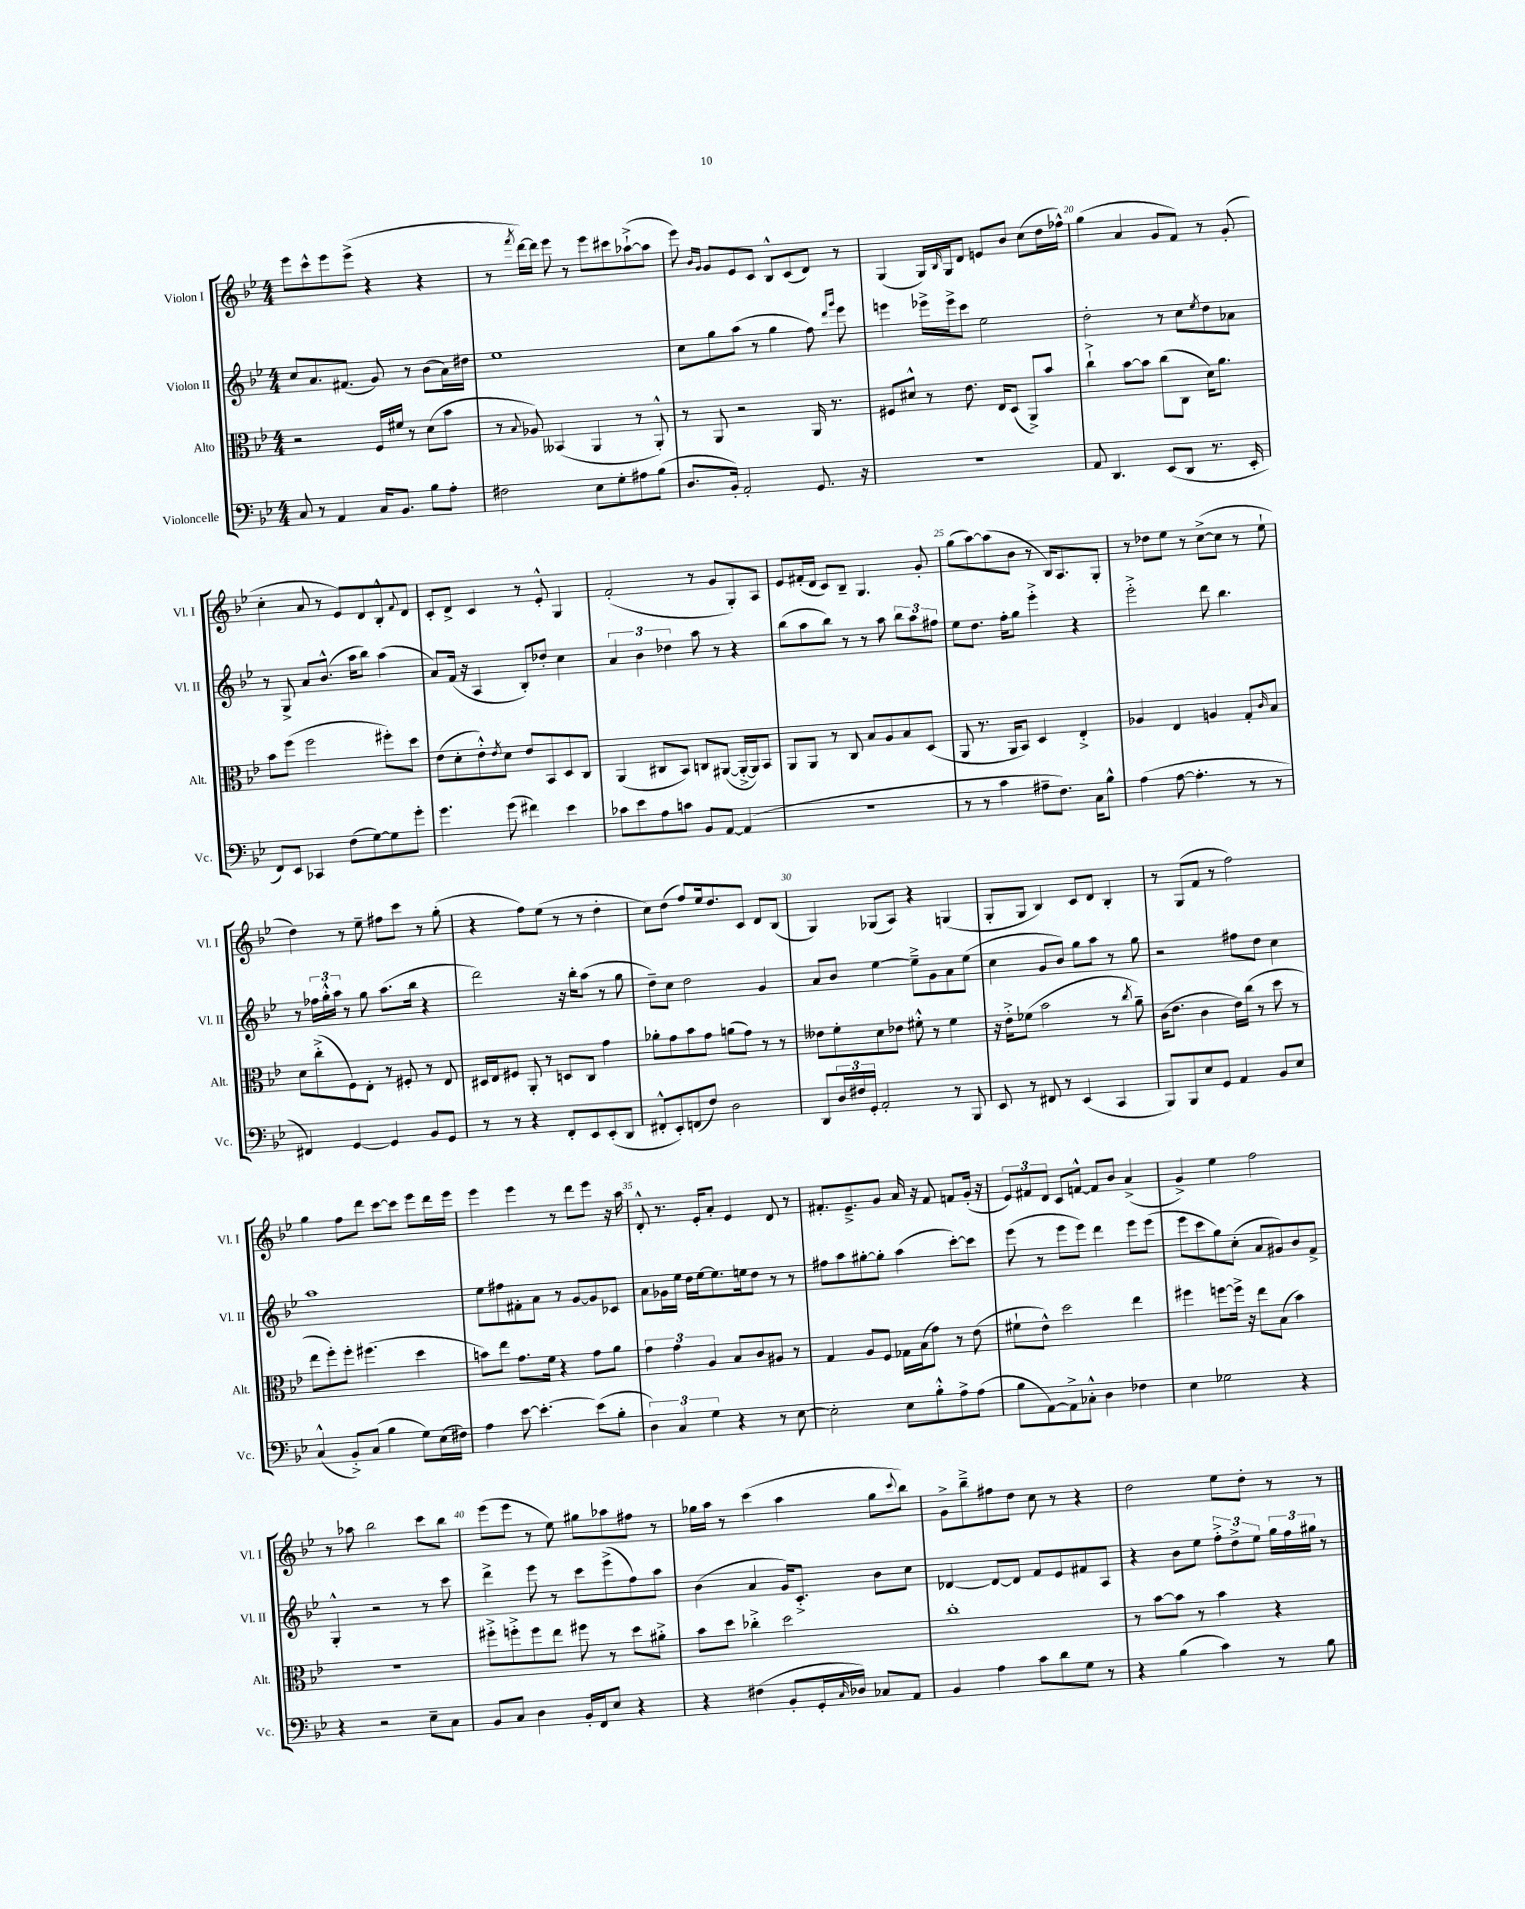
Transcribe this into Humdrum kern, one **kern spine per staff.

**kern	**kern	**kern	**kern
*part4	*part3	*part2	*part1
*staff4	*staff3	*staff2	*staff1
*I"Violoncelle	*I"Alto	*I"Violon II	*I"Violon I
*I'Vc.	*I'Alt.	*I'Vl. II	*I'Vl. I
*clefF4	*clefC3	*clefG2	*clefG2
*k[b-e-]	*k[b-e-]	*k[b-e-]	*k[b-e-]
*M4/4	*M4/4	*M4/4	*M4/4
=16	=16	=16	=16
8C/	2r	8cc/L	8eee-\L
8r	.	8.a/	8ccc^^\
4AA/	.	.	8eee-\
.	.	(8.f#X/J	.
.	.	.	(8eee-^\J
16C/KL	16F/LL	8g/)	4r
8.BB-/J	16f#X/JJ	.	.
.	8r	8r	.
8B-\L	(8d\L	(8b-\L	4r
8A'\J	8b-\J	16a\L)	.
.	.	16dd#X\JJ	.
=17	=17	=17	=17
2F#X\	8r	1ee-	8r
.	8qqB-/	.	8qfff/
.	8A-X/)	.	[16ddd\LL)
.	.	.	16ddd\JJ]
.	(4BB--X/	.	8eee-\
.	.	.	8r
8E-\L	4AA/	.	8eee-\L
8G'\	.	.	8ccc#X\
8A#X\	8r	.	([8aa-X`^\
(8B-\J	8AA'^^/)	.	8aa-\J]
=18	=18	=18	=18
8.D/L	8r	8cc\L	8eee-\)
.	.	.	16qqb-/LL
.	.	.	16qqg/JJ
.	8AA/	8gg\	8g/L
16BB-'/Jk)	.	.	.
2AA'/	2r	(8aa\J	8e-/
.	.	8r	8c/J
.	.	4gg\	8B-^^/L
.	.	.	(8c/
8.GG/	16AA/	8ff\)	8d/J)
.	8.r	.	.
.	.	16qqddd/LL	.
.	.	16qqggg/JJ	.
.	.	8eee-\	8r
16r	.	.	.
=19	=19	=19	=19
1r	8F#X/L	4eeen\	(4G/
.	8d#X^^/J	.	.
.	8r	16eee-X^\LL	16G/LL)
.	.	.	16qqB-/
.	.	16eee-^\J	16G/J
.	8.e-\	8ccc\J	8d/J
.	.	2ee-\	8en/L
.	16E-/KL	.	.
.	(8D/J	.	8b-/J
.	8AA^/L)	.	(8cc\L
.	8b-/J	.	16dd\L
.	.	.	16ff-X^^\JJ)
=20	=20	=20	=20
8AA/	4cc`^\	2dd'\	(4gg\
4.DD/	.	.	.
.	[8b-\L	.	4a/
.	8b-\J]	.	.
(8EE-/L	(8cc\L	8r	8g/L
8DD/J	8C\J	8cc\L	8f/J)
.	.	8qee-/	.
8.r	16d\KL)	8dd\	8r
.	8.a\J	.	.
.	.	8a-X\J	(8g'/
16EE-'/	.	.	.
!!LO:LB:g=z
=21	=21	=21	=21
8FF/L)	8b-\L	8r	4cc'\
8EE-/J	(8ff\J	8G^/	.
4CC-X/	2ff\	8a/L	8a/
.	.	(8.b-^^/J	8r
(8F\L	.	.	8e-/L)
.	.	16aa\KL	.
[8G\)	.	8bb-\J)	8d/
8G\]	8ff#X'\L)	(4aa\	8B-'^^/
.	.	.	8qqf/
8g'\J	8dd\J	.	8d/J
=22	=22	=22	=22
4.g\	(8e-\L	8a/L)	8c'/L
.	8d'\	(16f/Jk	8d^/J
.	.	16r	.
.	8e-'^^\)	4A/	4c/
.	8qe-/	.	.
(8g\	8d\J	.	.
4f#X\)	8e-/L	8B-'/L)	8r
.	8BB-/	8dd-X'/J	8e-'^^/
4e-\	8D/	4cc\	4G/
.	8C/J	.	.
=23	=23	=23	=23
8c-X\L	(4AA/	6a/	(2f'/
8e-\	.	.	.
.	.	6b-\	.
8A\	8C#X/L	.	.
.	.	6dd-X\	.
8cn\J	8BB-/J)	.	.
8BB-/L	8Cn/L	8aa\	8r
[8AA/J	([8AA#X/J	8r	8g/L
(4AA/]	16AA#'^/LL_	4r	8G'/)
.	16AA#/J])	.	.
.	8BB-/J	.	8A/J
=24	=24	=24	=24
1r	8AA/L	(8bb-\L	8e-/L
.	8AA/J	8aa\	(16f#X'/L
.	.	.	16d/JJ
.	8r	8bb-\J)	8c/L)
.	8C/	8r	8B-~/J
.	8B-/L	8r	4.G/
.	8A/	8aa\	.
.	8B-/	12bb-\L	.
.	.	12aa\	.
.	(8D/J	.	8g'/
.	.	12ff#X\J	.
=25	=25	=25	=25
8r	8AA/	8ee-\L	(8gg\L
8r	8.r	8.dd\J	[8aa\)
4c\	.	.	(8aa\]
.	16AA/KL	16ff'\KL	.
.	8BB-/J)	8gg\J	8b-\J
8A#X~\L	4D/	4eee-'^\	8r
8.F\J)	.	.	16B-/KL)
.	.	.	8.A/
.	4E-'^/	4r	.
16C\KL	.	.	.
8B-^^\J	.	.	8G'/J
=26	=26	=26	=26
(4A\	4A-X/	2eee-'^\	8r
.	.	.	8dd-X\L
[8A\	4E-/	.	8ee-\J
4.A'\]	.	.	8r
.	4An/	8ddd\	([8cc^\L
.	.	4.bb-\	8cc\J]
8r	8G'/L	.	8r
.	16qqc/	.	.
8r	8B-/J	.	8ee-`\
!!LO:LB:g=z
=27	=27	=27	=27
4FF#X/)	8d\L	8r	4dd\)
.	(8cc'^\	24ff-X\LL	.
.	.	24gg'^^\	.
.	.	24aa\JJ	.
[4GG/	8F\)	8r	8r
.	8E-'\J	8gg\	8ee-~\
4GG/]	8r	(8.aa\L	8ff#X\L
.	8F#X'/	.	8ccc\J
.	.	16bb-\Jk	.
8BB-/L	8r	4r	8r
8GG/J	8E-/	.	(8gg'\
=28	=28	=28	=28
8r	16D#X/LL	2ddd\)	4r
.	16E-/J	.	.
8r	8F#X/J	.	.
4r	8AA'/	.	8ff\L)
.	8r	.	(8ee-\J
8FF'/L	8Dn/L	16r	8r
.	.	16bb-'\KL	.
8EE-/	8C/J	(8aa\J	8r
(8EE-'/	4g\	8r	4dd'\
8DD/J	.	8gg\	.
=29	=29	=29	=29
8FF#X'^^/L	8a-X'\L	8dd~\L)	8cc\L)
8EE-'/)	8g\	8cc\J	(8dd\J
(8FFn/	8b-\	2dd\	8ff/L)
8F/J)	8g\J	.	16ee-/k
.	.	.	8.dd/
2D\	(8an\L	.	.
.	8g\J)	.	8c/J
.	8r	4g/	8d/L
.	8r	.	(8B-/J
=30	=30	=30	=30
8DD/L	8e--X\L	8a/L	4G/)
24D/L	8f'\	8b-/J	.
24F#X/	.	.	.
24GG'/JJ	.	.	.
2AA'/	8d\	[4ee-\	(8G-X/L
.	8e-X\J	.	8A/J)
.	8f#X'^^\	8ee-~^\L]	4r
.	8r	8g\	.
8r	4f#\	8a\	(4Gn/
8BBB-/	.	(8ee-\J	.
=31	=31	=31	=31
8EE-/	16r	4cc\	8G'/L
.	16e-'^\KL	.	.
8r	(8f-X\J	.	8G/J
8FF#X/	2b-\	8g/L	4B-/)
8r	.	8b-/J)	.
(4EE-/	.	8gg\L	8c/L
.	.	8aa\J	8d/J
4CC/	8r	8r	4B-'/
.	8qcc/	.	.
.	8a~\)	8gg\	.
=32	=32	=32	=32
8BBB-/L)	(16c\KL	2r	8r
.	8.e-\J	.	.
8BBB-/	.	.	(8G/L
8E-/	4c\	.	8f/J
8GG/J	.	.	8r
4AA/	16e-\LL)	8ff#X\L	2ff\)
.	(16cc\JJ	.	.
.	8r	8dd\J	.
8BB-/L	8dd\	4cc\	.
8E-/J	8r	.	.
!!LO:LB:g=z
=33	=33	=33	=33
(4C^^/	8ee-\L	1aa	4gg\
.	8ff'\)	.	.
8BB-'^/L)	8ff'\J	.	8ff\L
(8C/J	(4.ff#X\	.	8ddd\J
4B-\	.	.	[8ccc\L
.	.	.	8ccc\J]
8G\L)	4dd\	.	8eee-\L
(16E-\L	.	.	16ddd\L
16F#X\JJ)	.	.	16eee-\JJ
=34	=34	=34	=34
4A\	8bn\L)	8ee-\L	4eee-\
.	8ee-\J	8ff#X\	.
[8e-\	8.g\L	8f#X'\	4eee-\
4.e-'\_	.	8a\J	.
.	16f\Jk	.	.
.	4r	8r	8r
.	.	[8g/L	8ddd\L
(8e-\L]	8g\L	8g/]	8eee-\J
8B-'\J	8a\J	8c-X/J	16r
.	.	.	16aa\
=35	=35	=35	=35
6D\)	6g\	8a\L	8d'^^/
.	.	16g-X\L	8.r
6C/	6g\	.	.
.	.	16ee-\JJ	.
.	.	16dd\LL	.
.	.	[16ee-\J	16e-'/KL
6G\	6A/	.	.
.	.	8.ee-\]	8a'/J
4r	8B-/L	.	4e-/
.	.	16een\k	.
.	8c/	8dd\J	.
8r	8A#X/J	8r	8d/
[8E-\	8r	8r	8r
=36	=36	=36	=36
2E-'\]	4G/	8ff#X\L	8.f#X'/L
.	.	8aa\	.
.	.	.	8.e-~^/
.	8A/L	[8gg#X'\	.
.	8F/J	8gg#'\J]	8g/J
8E-\L	16G-X\LL	(4aa\	16a/
.	(16B-\J	.	16r
8B-'^^\	8g\J)	.	8f#/
8A^\	8r	[8ccc'\L)	8fn/L
(8A\J	(8e-\	8ccc\J]	(16g'/Jk
.	.	.	16r
=37	=37	=37	=37
8B-\L	8f#X`\L	(8eee-\	12e-/L)
.	.	.	12f#X/
[8AA\)	8e-^^\J)	8r	.
.	.	.	12d/J
8AA^\]	2dd\	8eee-\L	8c/L
8C-X'^^\J	.	8eee-\J)	[8fn^^/J
4D\	.	4ddd\	8f/L]
.	.	.	8b-/J
4F-X\	4ee-\	8eee-\L	(4a^/
.	.	(8eee-\J	.
=38	=38	=38	=38
4E-\	4ff#X\	8eee-\L	4g^/)
.	.	8ccc\	.
2G-X\	[8ffn\L	8gg\)	4ee-\
.	16ff^\Jk]	(8cc'\J	.
.	16r	.	.
.	8ee-\L	8a/L	2ff\
.	(8B-\J	8g#X/)	.
4r	4b-\)	8b-/	.
.	.	8f^/J	.
!!LO:LB:g=z
=39	=39	=39	=39
4r	1r	4G'^^/	8r
.	.	.	8aa-X\
2r	.	2r	2bb-\
8E-~\L	.	8r	8ccc\L
8C\J	.	8ccc\	8bb-\J
=40	=40	=40	=40
8BB-/L	8ff#X'^\L	4ddd^\	(8eee-\L
8C/J	8ffn'^\	.	8eee-\J
4D\	8ff\	8eee-\	8r
.	8ee-\J	8r	8ee-\)
16BB-'/LL	8ff#X\	8ccc\L	8gg#X\L
16FF/J	.	.	.
8E-/J	8r	(8eee-^\	8aa-X\
4r	8dd\L	8ff\)	8ff#X\J
.	8a#X'^\J	8aa\J	8r
=41	=41	=41	=41
4r	8b-\L	(4b-\	16gg-X\LL
.	.	.	16aa\JJ
.	8dd\J	.	8r
(4F#X\	4cc-X'^\	4a/	(4ccc\
8BB-'/L	2dd\	16g/KL)	4aa\
.	.	8.c'^/J	.
16GG'/L	.	.	.
16qqC/	.	.	.
16D-X/JJ)	.	.	.
8C-X/L	.	8b-\L	8gg-\L
.	.	.	8qqccc/
8AA/J	.	8cc\J	8bb-\J)
=42	=42	=42	=42
4BB-/	1cc'	[4d-X/	8g^\L
.	.	.	8bb-~^\
4A\	.	8d-/L_	8ff#X\
.	.	8d-/J]	8dd\J
8c\L	.	8f/L	8cc\
8d\	.	8e-/	8r
8G\J	.	8f#X/	4r
8r	.	8A/J	.
=43	=43	=43	=43
4r	8r	4r	2dd\
.	[8b-\L	.	.
(4B-\	8b-\J]	8b-\L	.
.	8r	8ee-\J	.
4c\)	4b-\	12ff'^\L	8ee-\L
.	.	12dd^\	.
.	.	.	8dd'\J
.	.	12ee-\J	.
8r	4r	24gg\LL	8r
.	.	24ff\	.
.	.	24gg#X\JJ	.
8B-\	.	8r	8r
==	==	==	==
*-	*-	*-	*-
